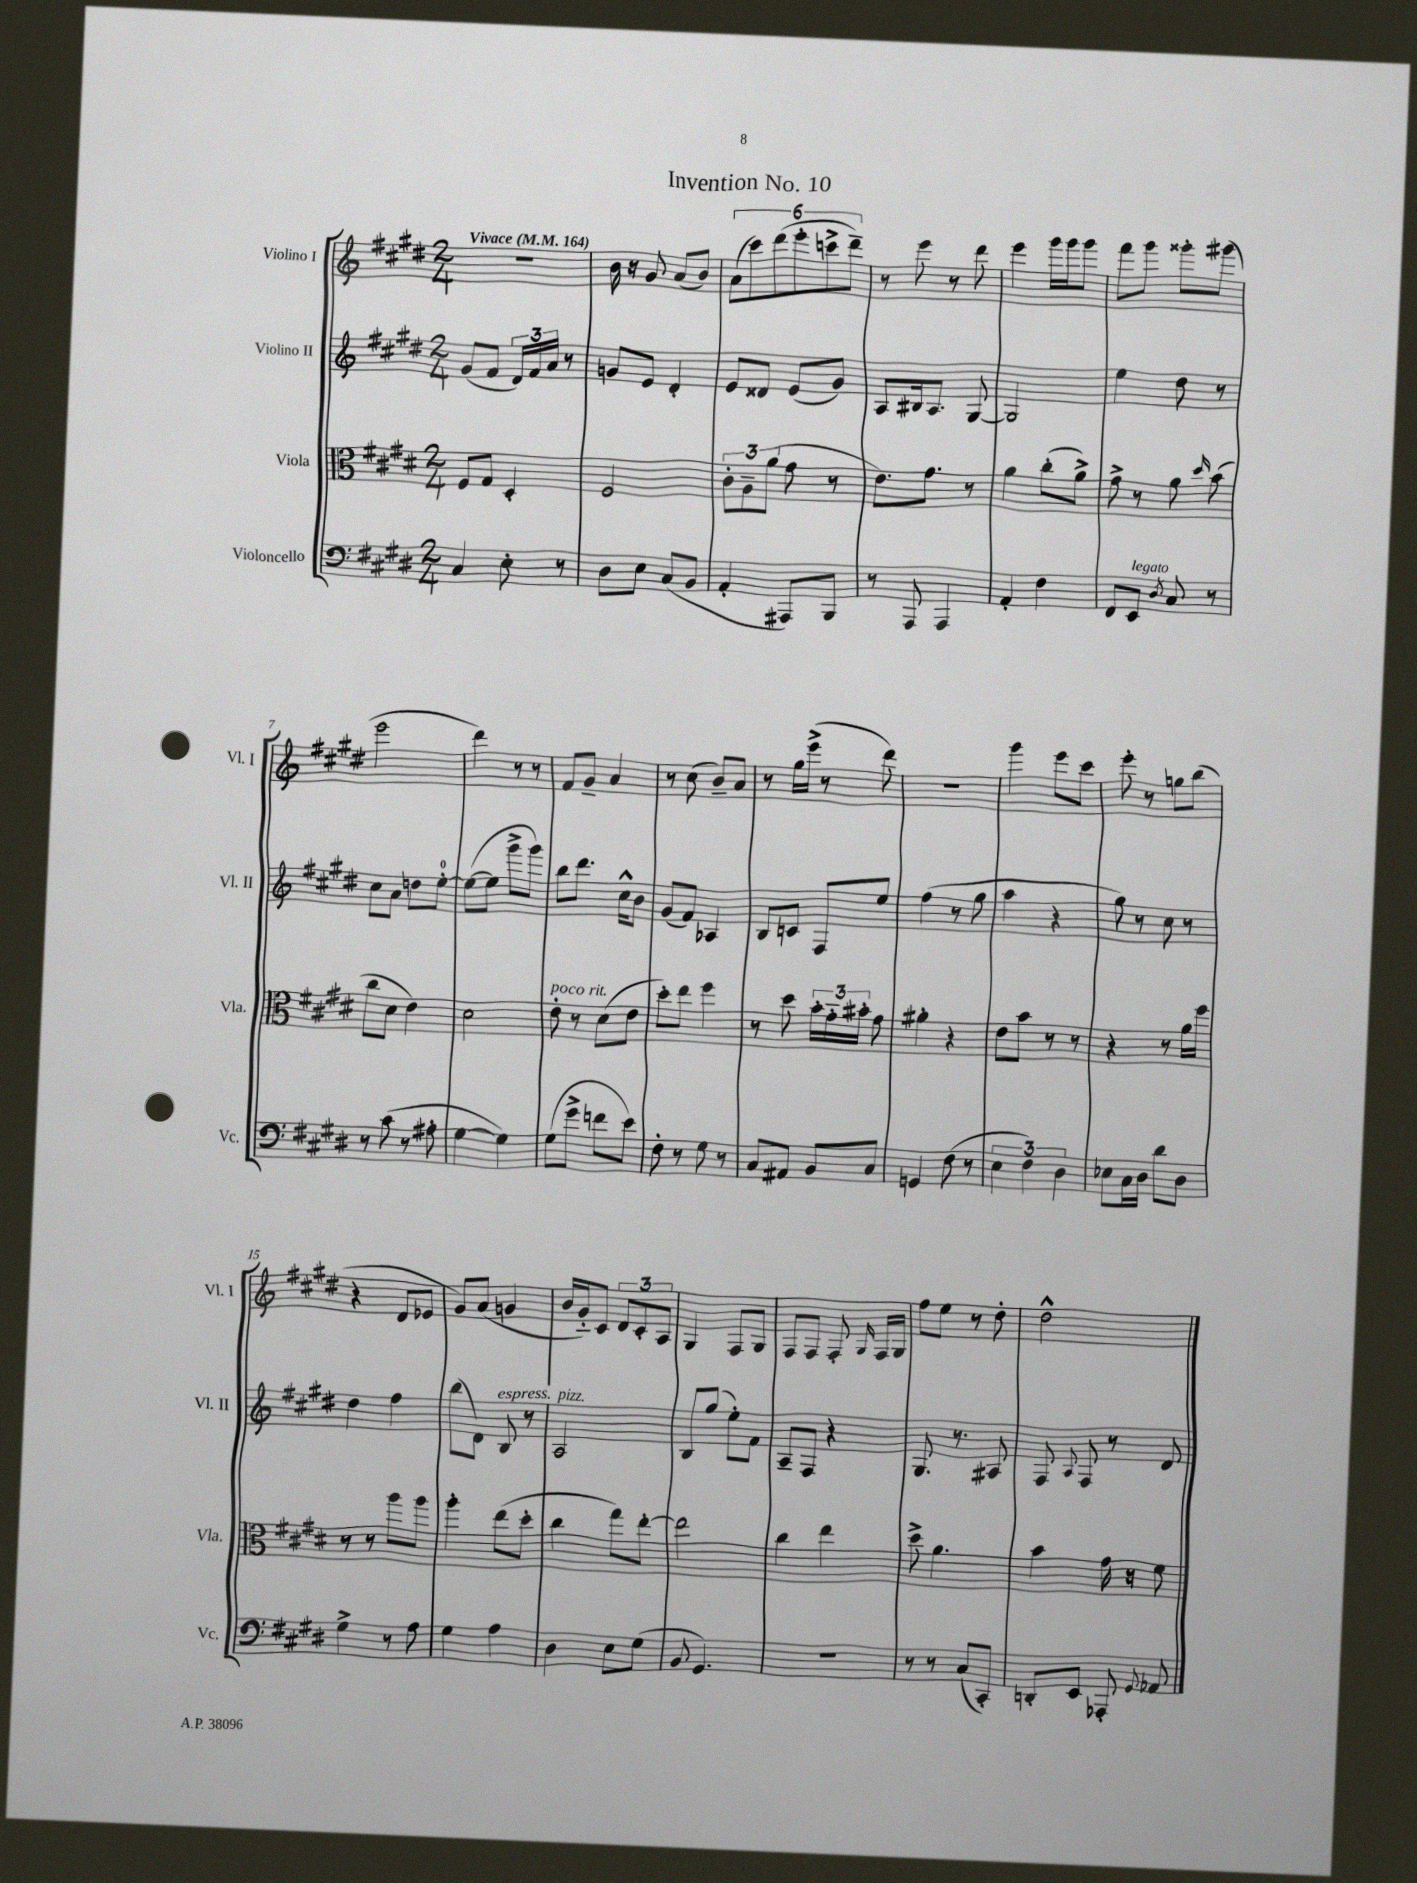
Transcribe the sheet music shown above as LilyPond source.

\header { title = "Invention No. 10" }
<<
\new StaffGroup <<
\new Staff = "s0" \with { instrumentName = "Violino I" shortInstrumentName = "Vl. I" } {
    \clef treble \key e \major \numericTimeSignature \time 2/4 \tempo "Vivace" 4 = 164
    \autoBeamOff r2 |
    b'16 r16 gis'8 a'8[( b'8]) |
    \tuplet 6/4 { a'8[( cis'''8) dis'''8( e'''8-. c'''8-> dis'''8]--) } |
    r8 e'''8 r8 dis'''8 |
    e'''4 gis'''16[ gis'''16 gis'''8] |
    fis'''8[ gis'''8] gisis'''8[-. gis'''8]( |
    e'''2 |
    dis'''4) r8 r8 |
    fis'8[ gis'8]-- a'4 |
    r8 cis''8( b'8[--) a'8] |
    r8 gis''16[ e'''16]->( r8 dis'''8) |
    R2 |
    gis'''4 e'''8[ cis'''8] |
    e'''8-. r8 g''8[ b''8]( |
    r4 dis'8[ ees'8] |
    gis'8[) a'8]( g'4 |
    b'16[ gis'16-_) cis'8] \tuplet 3/2 { dis'8[ cis'8-. a8] } |
    gis4 fis8[ gis8] |
    fis8[ fis8] fis8-. \grace { gis16 } fis16[ gis16] |
    fis''8[ e''8] r8 dis''8-. |
    dis''2-^ \bar "|." |
}
\new Staff = "s1" \with { instrumentName = "Violino II" shortInstrumentName = "Vl. II" } {
    \clef treble \key e \major \numericTimeSignature \time 2/4
    \autoBeamOff gis'8[( fis'8] \tuplet 3/2 { dis'16[) fis'16 a'16] } r8 |
    g'8[ e'8] dis'4-. |
    e'8[ disis'8] e'8[( gis'8]) |
    a8[ bis16 a8.] gis8~ |
    gis2 |
    e''4 dis''8 r8 |
    cis''8[ a'8] d''8[ e''8]-0~-. |
    e''8[~( e''8] gis'''8[-> gis'''8]) |
    b''8[ dis'''8.] cis''16[-^ b'8] |
    gis'8[( fis'8]) aes4 |
    b8[ c'8] fis8[ e''8] |
    fis''4( r8 gis''8 |
    a''4 r4 |
    gis''8) r8 cis''8 r8 |
    dis''4 fis''4 |
    b''8[( dis'8]) b8^\markup { \italic "espress." } r8 |
    a2^\markup { \italic "pizz." } |
    b8[ gis''8]( e''8[-.) fis'8] |
    a8[-- fis8] r4 |
    gis8. r8. ais8 |
    fis8 \appoggiatura { a8 } fis8 r8 dis'8 \bar "|." |
}
\new Staff = "s2" \with { instrumentName = "Viola" shortInstrumentName = "Vla." } {
    \clef alto \key e \major \numericTimeSignature \time 2/4
    \autoBeamOff fis8[ gis8] dis4-. |
    fis2 |
    \tuplet 3/2 { cis'8[-. a8-- a'8]( } gis'8 r8 |
    e'8.[) gis'8.] r8 |
    a'4 cis''8[-.( a'8]->) |
    gis'8-> r8 a'8 \grace { dis''16 } b'8( |
    cis''8[ dis'8] e'4) |
    dis'2 |
    e'8-.^\markup { \italic "poco rit." } r8 dis'8[( e'8] |
    dis''8[-.) e''8] fis''4 |
    r8 dis''8 \tuplet 3/2 { b'16[-. gis'16-_ bis'16]-. } gis'8 |
    ais'4-. r4 |
    e'8[ b'8] r8 r8 |
    r4 r8 a'16[ fis''16] |
    r8 r8 a''8[ a''8] |
    a''4-. e''8[( dis''8]-. |
    cis''4 gis''8[) e''8]~-. |
    e''2 |
    cis''4 e''4 |
    dis''8-> a'4. |
    b'4 gis'16 r16 fis'8 \bar "|." |
}
\new Staff = "s3" \with { instrumentName = "Violoncello" shortInstrumentName = "Vc." } {
    \clef bass \key e \major \numericTimeSignature \time 2/4
    \autoBeamOff cis4 e8-. r8 |
    dis8[ e8] cis8[( b,8] |
    a,4-. ais,,8[) b,,8] |
    r8 a,,8 a,,4 |
    a,4-. fis4 |
    fis,8[ e,8]^\markup { \italic "legato" } \acciaccatura { dis8 } cis8 r8 |
    r8 cis'8( r8 ais8-. |
    gis4~ gis4) |
    gis8[( gis'8]-> f'8[ e'8]) |
    fis8-. r8 gis8 r8 |
    cis8[ ais,8] b,8[ cis8] |
    g,4 fis8( r8 |
    \tuplet 3/2 { e4 fis4) dis4 } |
    ees8[ cis16 dis16] dis'8[ dis8] |
    gis4-> r8 a8 |
    gis4 a4 |
    dis4 e8[ gis8]( |
    b,8 gis,4.) |
    R2 |
    r8 r8 cis8[( cis,8]-.) |
    d,8[-. e,8] aes,,8-. \appoggiatura { gis,8 } aes,8 \bar "|." |
}
>>
>>
